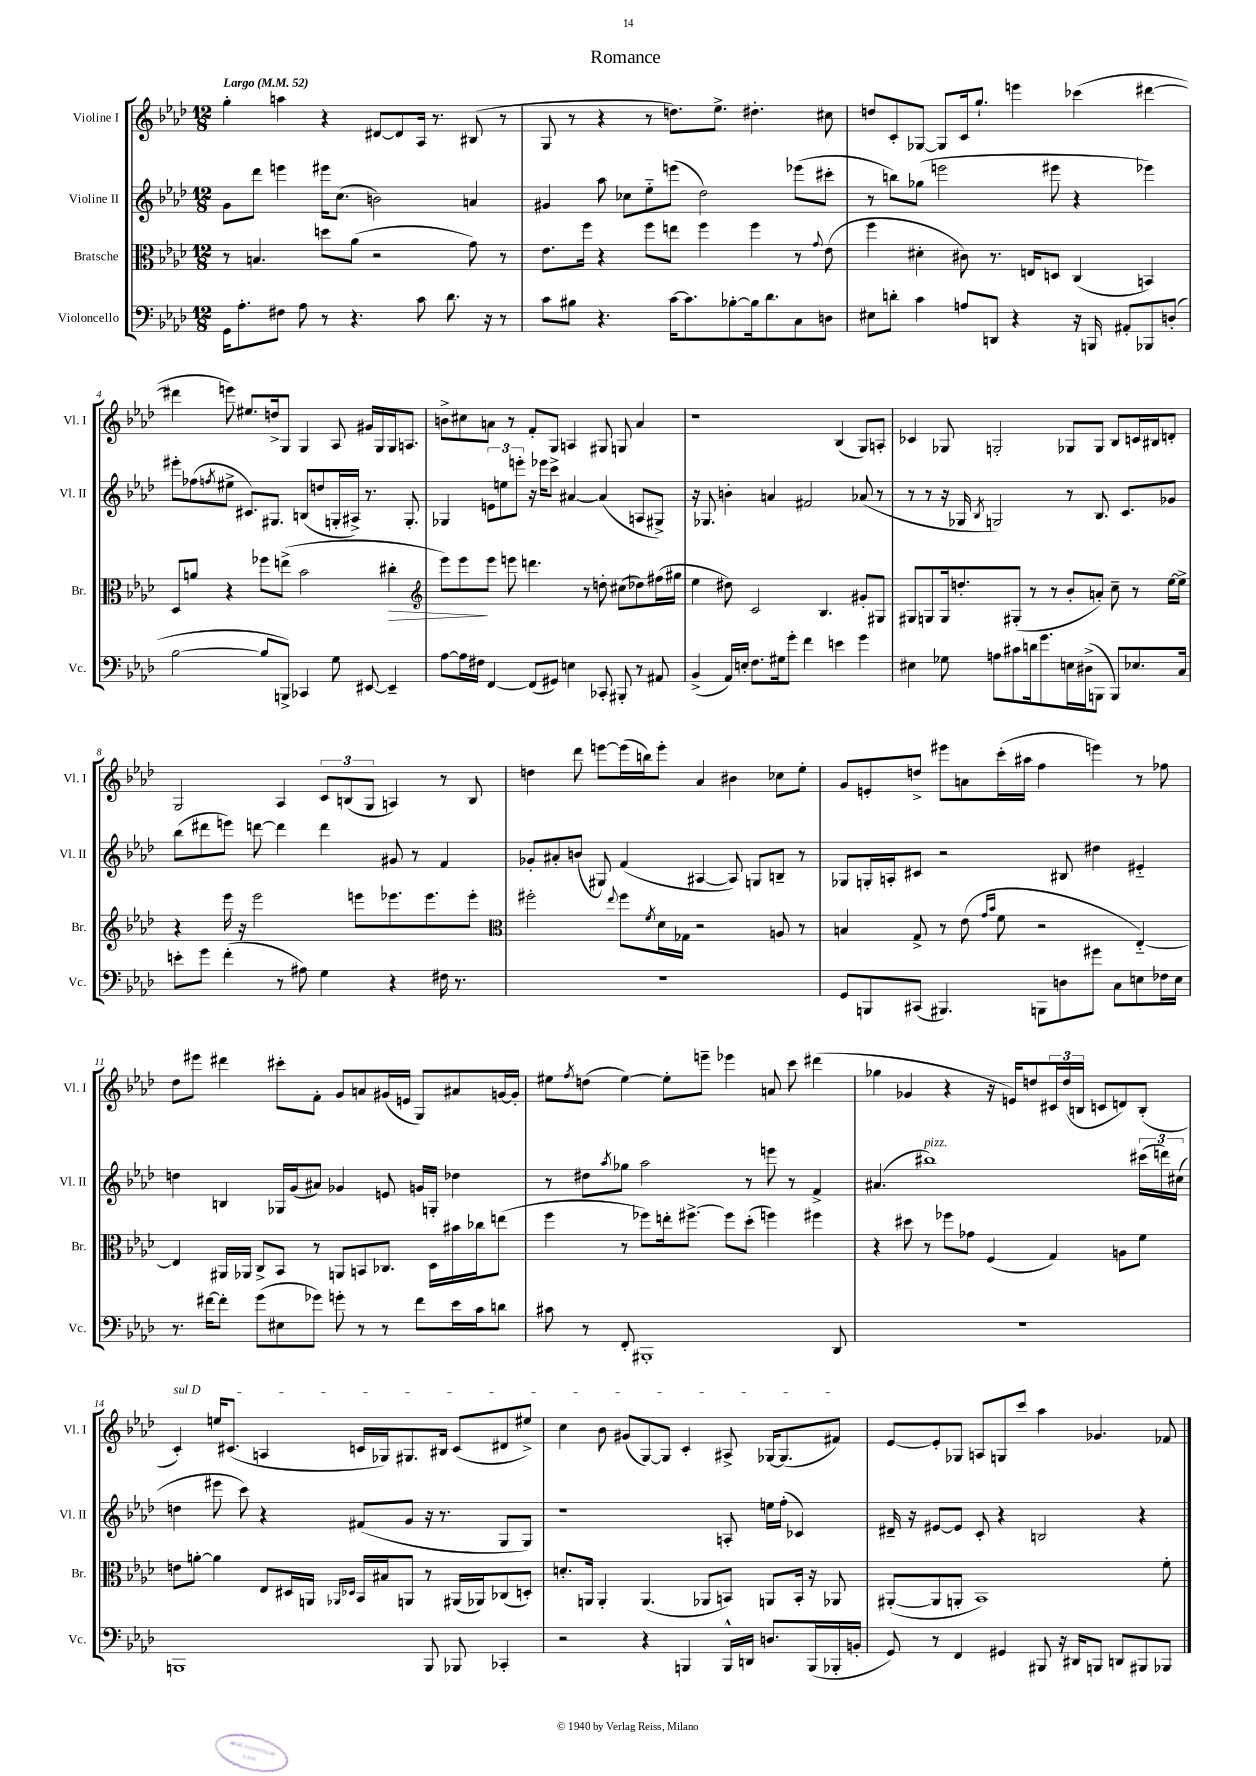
\header { title = "Romance" }
<<
\new StaffGroup <<
\new Staff = "s0" \with { instrumentName = "Violine I" shortInstrumentName = "Vl. I" } {
    \clef treble \key aes \major \numericTimeSignature \time 12/8 \tempo "Largo" 4 = 52
    g''4-. a''4 r4 dis'8~ dis'8 aes16 r8. bis8( r8 |
    g8 r8 r4 r8 d''8.) ees''8.-> dis''4.-. cis''8 |
    d''8 c'8-. ges8~ ges8 c'16 g''8.-! e'''4 ces'''4( dis'''4~ |
    dis'''4 e'''8) eis''8. d''16-> g8 g4 aes8 gis'16 g16 g16 a8. |
    b'8-> cis''8 a'8 r8 f'8-. g8 a4 gis8 g8 a'4 |
    r1 bes4( g8) a8-. |
    ces'4 ges8 g2-. ges8 ges8 bes8 c'16 bis16 d'8-. |
    g2 aes4 \tuplet 3/2 { c'8 b8( g8 } a4) r8 b8 |
    d''4 des'''8 e'''8~ e'''16( b''16) e'''8-. aes'4 bis'4 ces''8 ees''8-. |
    g'8 e'8-. d''8-> eis'''8 a'8 c'''16-.( ais''16 f''4 e'''4) r8 fes''8 |
    des''8 eis'''8 dis'''4 cis'''8-. f'8-. g'8 a'8 gis'16( e'16 g8) ais'8 g'16~ g'16-. |
    eis''8 \acciaccatura { f''8 } d''8( eis''4~) eis''8-. e'''8-- ees'''4 a'8 c'''8 dis'''4( |
    ges''4 ges'4 r4 r16 e'16) d''8 \tuplet 3/2 { cis'16 d''16( b16 } c'8 d'8) b8-.( |
    \once \override TextSpanner.bound-details.left.text = \markup { \italic "sul D" } c'4-.\startTextSpan) e''16 cis'8.( a4 c'16 ges16) gis8. bis16 c'8( dis'8 eis''8->) |
    c''4 bes'8 gis'8( g8~) g8 c'4-. ais8-> ges16~ ges8.( fis'8\stopTextSpan) |
    ees'8~ ees'8-. ges8 a8 g8 c'''8 aes''4 ges'4. fes'8 \bar "|." |
}
\new Staff = "s1" \with { instrumentName = "Violine II" shortInstrumentName = "Vl. II" } {
    \clef treble \key aes \major \numericTimeSignature \time 12/8
    g'8 des'''8 e'''4 eis'''16 c''8.( b'2) a'4 |
    gis'4 aes''8 ces''8 ees''8-_ e'''8( des''2) ees'''8( cis'''8-. |
    r8 b''8) ges''8( e'''2 eis'''8 r4 ees'''4) |
    eis'''8-. fes''8( \acciaccatura { f''8 } eis''8-> cis'8.) gis8. b8( d''8 g16-. ais16->) r8. g8.-. |
    ges4 \tuplet 3/2 { e'8 e''8 e'''8-. } r16 ees'''16 c'''8-> ais'4~ ais'4( a8 gis8->) |
    r16 ges8. b'4-. a'4 fis'2 aes'8( r8 |
    r8 r8 r16 ges16 \acciaccatura { bes8 } g2) r8 bes8. c'8. ges'8 |
    bes''8( dis'''8 e'''8) d'''8~ d'''4 d'''4 gis'8 r8 f'4 |
    ges'8-. ais'8-. b'8( gis8) f'4( ais4~ ais8) g8 b8-- r8 |
    ges8 g16-. a16-. cis'8 r2 bis8 dis''4 eis'4-_ |
    d''4 b4 ges16 g'16( ais'8) ges'4 e'8 g'16 g16-. des''4 |
    r8 dis''8 \acciaccatura { aes''8 } ges''8 aes''2 r8 e'''8 r8 f'4-> |
    ais'4.( bis''1^\markup { \italic "pizz." }) \tuplet 3/2 { cis'''16( d'''16) cis''16( } |
    d''4 eis'''8 c'''8) r4 fis'8( g'8 r16 r8. g8 g8) |
    r1 a8-. e''16 f''16-.( ces'4) |
    dis'16-- r16 eis'8~ eis'8 c'8-. r4 b2 r4 \bar "|." |
}
\new Staff = "s2" \with { instrumentName = "Bratsche" shortInstrumentName = "Br." } {
    \clef alto \key aes \major \numericTimeSignature \time 12/8
    r8 b4. d''8 aes'8( r2 g'8) r8 |
    ees'8. f''16 r4 f''8 e''8 f''4 f''4 r8 \appoggiatura { g'8 } ees'8( |
    f''4 dis'4-. cis'8) r8. e16 d8 c4( b,4) |
    des8 a'8 r4 fes''8 e''8->( bes'2 cis''4-.\> |
    \clef treble ees'''8) ees'''8\! ees'''8 e'''8 d'''4. r8 d''8-. cis''8( des''8) fis''16( gis''16 |
    ees''4 dis''8) c'2 bes4. gis'8-. gis8 |
    gis8 g8 g16 d''8.-. gis8-.( r8 r8 bes'8-. a'8-.) c''8-- r8 ees''16~ ees''16-> |
    r4 ees'''16 r16 ees'''2 e'''8 ees'''8. ees'''8. ees'''8-. |
    \clef alto fis''2-. \appoggiatura { ees''8 } fis''8 \acciaccatura { f'8 } des'16 ges16 r2 a8 r8 |
    b4 g8-> r8 ees'8( \grace { g'16 bes'16 } f'8 r2 ees4~-_) |
    ees4 ais,16 aes,16 c8-> bes,8 r8 a,8 b,8 ces8. des16 bis'16 ces''16 e''8( |
    f''4 r8 fes''8) e''16-. fis''8.~-> fis''8 des''8-.( f''4) fis''4 |
    r4 dis''8 r8 fes''8 ges'8 f4( g4) a8 f'8 |
    e'8 a'8~-. a'4 ees8 dis16 a,16 \grace { aes,16 des16 } bes,16 bis16 a,8 r8 ais,16( aes,16) ces8( d8-.) |
    d'8.-. a,16 a,4-. a,4.( aes,8 b,8) a,8 b,16-. r16 aes,8 |
    ais,8~-.( ais,8 a,8-. bes,1) f'8-. \bar "|." |
}
\new Staff = "s3" \with { instrumentName = "Violoncello" shortInstrumentName = "Vc." } {
    \clef bass \key aes \major \numericTimeSignature \time 12/8
    g,16 aes8.-. fis8 aes8 r8 r4. c'8 des'8. r16 r8 |
    c'8 bis8 r4. c'16~ c'8. bes8~-. bes16 des'8. c8 d8 |
    eis8 d'8-. c'4 a8 d,8 r4 r16 b,,16 ais,8-. bes,,8 d8-.( |
    bes2~ bes8 b,,8->) ces,4 g8 eis,8~ eis,4-- |
    aes8~ aes16 fis16 f,4~ f,8( gis,8) e4 ces,8-. bis,,8-. r8 ais,8 |
    bes,4->( aes,16) e16-. f8. gis16 g'8-. f'4 e'4 g'4 |
    eis4 ges8 a8 cis'8 d'16 g'8. e16 dis16->( b,,8 b,,8) ees8. c16 |
    e'8-. g'8 f'4-.( r8 ais8) g4 r4 fis16 r8. |
    R1. |
    g,8 b,,8 cis,8( bis,,4.) b,,8 d8 gis'8 c8 e8 fes16 e16 |
    r8. fis'16~ fis'8-. g'8( eis8 ges'8) g'8-. r8 r8 fis'8 ees'16 c'16 d'8 |
    cis'8 r8 f,8-. bis,,1-. des,8 |
    R1. |
    b,,1 b,,8 bes,,8 ces,4-. |
    r2 r4 b,,4 b,,16-^ d,16 d8. b,,16( bes,,16-. b,16-. |
    g,8) r8 f,4 gis,4 bis,,8 r16 dis,16 b,,8 d,8 bis,,8 bes,,8 \bar "|." |
}
>>
>>
